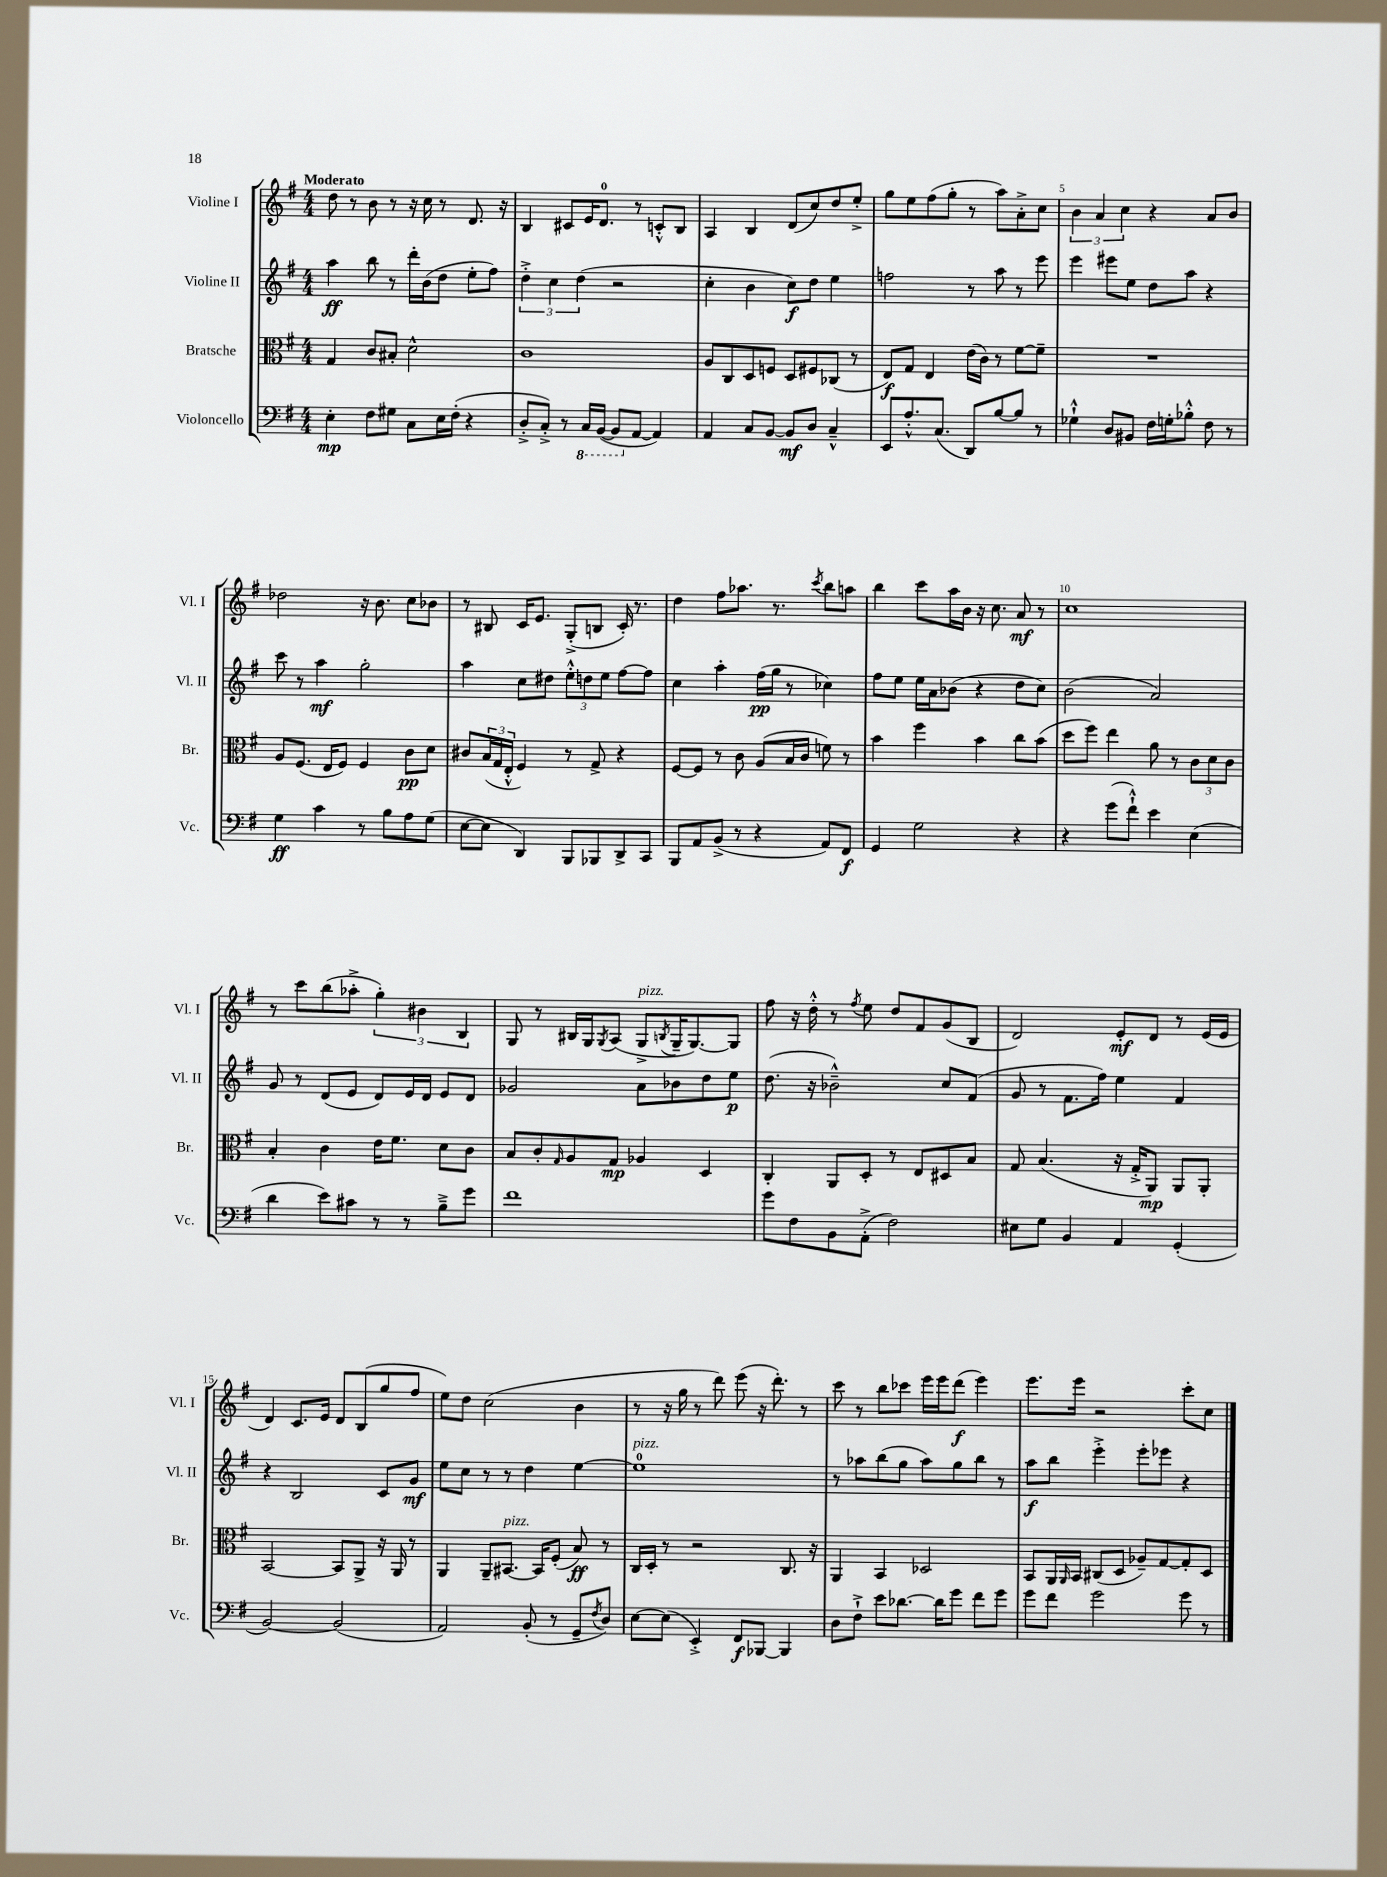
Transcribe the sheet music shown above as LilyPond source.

<<
\new StaffGroup <<
\new Staff = "s0" \with { instrumentName = "Violine I" shortInstrumentName = "Vl. I" } {
    \clef treble \key g \major \numericTimeSignature \time 4/4 \tempo "Moderato"
    d''8 r8 b'8 r8 r16 c''16 r8 d'8. r16 |
    b4 cis'8 e'16 d'8.-0 r8 c'8-.-^ b8 |
    a4 b4 d'8( c''8) d''8 e''8-.-> |
    g''8 e''8 fis''8( g''8-. r8 a''8) a'8-.-> c''8 |
    \tuplet 3/2 { b'4 a'4 c''4 } r4 a'8 b'8 |
    des''2 r16 b'8. c''8 bes'8 |
    r8 bis8 c'16 e'8. g8-.->( b8 c'16-.) r8. |
    d''4 fis''8 aes''8. r8. \acciaccatura { c'''8 } b''8 a''8 |
    b''4 c'''8 a''16 b'16 r16 c''8. a'8\mf r8 |
    c''1 |
    r8 c'''8 b''8( aes''8-.-> \tuplet 3/2 { g''4-.) bis'4 b4 } |
    g8 r8 bis16 g16 \acciaccatura { g8 } a8( g8->^\markup { \italic "pizz." } \acciaccatura { b8 } g16-- g8.~) g8 |
    fis''8 r16 d''16-.-^ r8 \acciaccatura { fis''8 } e''8 d''8 fis'8 g'8( b8 |
    d'2) e'8-.\mf d'8 r8 e'16( e'16 |
    d'4) c'8. e'16 d'8 b8( g''8 fis''8 |
    e''8) d''8 c''2( b'4 |
    r8 r16 g''16 r8 d'''8) e'''8( r16 d'''8.-.) r8 |
    c'''8 r8 b''8 ces'''8 e'''16 e'''16 d'''8\f( e'''4) |
    e'''8. e'''16 r2 c'''8-. c''8 \bar "|." |
}
\new Staff = "s1" \with { instrumentName = "Violine II" shortInstrumentName = "Vl. II" } {
    \clef treble \key g \major \numericTimeSignature \time 4/4
    a''4\ff b''8 r8 d'''16-. b'16( d''8 e''8-. fis''8) |
    \tuplet 3/2 { d''4-.-> c''4 d''4( } r2 |
    c''4-. b'4 c''8\f) d''8 e''4 |
    f''2 r8 a''8 r8 e'''8 |
    e'''4 eis'''8 e''8 d''8 a''8 r4 |
    c'''8 r8 a''4\mf g''2-. |
    a''4 c''8 dis''8 \tuplet 3/2 { e''8-.-^ d''8 e''8 } fis''8~ fis''8 |
    c''4 a''4-. fis''16\pp( g''16 r8 ces''4) |
    fis''8 e''8 e''16 a'16 bes'8( r4 d''8 c''8) |
    b'2( a'2) |
    g'8 r8 d'8( e'8 d'8) e'16 d'16 e'8 d'8 |
    ges'2 a'8 bes'8 d''8 e''8\p |
    d''8.( r16 bes'2---^) c''8 fis'8( |
    g'8 r8 fis'8. fis''16) e''4 fis'4 |
    r4 b2 c'8 g'8\mf |
    e''8 c''8 r8 r8 d''4 e''4~ |
    e''1-0^\markup { \italic "pizz." } |
    r8 aes''8 b''8( g''8 aes''8) g''8 b''8 r8 |
    a''8\f b''8 e'''4-.-> e'''8-. ees'''8 r4 \bar "|." |
}
\new Staff = "s2" \with { instrumentName = "Bratsche" shortInstrumentName = "Br." } {
    \clef alto \key g \major \numericTimeSignature \time 4/4
    g4 c'8 bis8-. d'2-^ |
    c'1 |
    a8 c8 d8 f8 d8 fis8 ces8( r8 |
    e8\f) g8 e4 e'16( c'16) r8 fis'8~ fis'8-- |
    R1 |
    a8 fis8.( e16 fis8) fis4 c'8\pp d'8 |
    cis'8 \tuplet 3/2 { b16( g16 e16-.-^ } fis4) r8 g8-> r4 |
    fis8~ fis8 r8 c'8 a8( b16 c'16 f'8) r8 |
    b'4 fis''4 b'4 c''8 b'8( |
    d''8 fis''8) e''4 a'8 r8 \tuplet 3/2 { c'8 d'8 c'8 } |
    b4-. c'4 e'16 fis'8. d'8 c'8 |
    b8 c'8-. \grace { g16 } a8 g8\mp aes4 d4 |
    c4-. a,8 d8-. r8 e8 dis8 b8 |
    g8 b4.( r16 g16-.-> a,8\mp) a,8 a,8-. |
    b,2~ b,8 a,8-> r16 a,16 r8 |
    a,4 a,8-- bis,8.~^\markup { \italic "pizz." } bis,16 fis8-.( b8\ff) r8 |
    c16 d16-. r8 r2 c8. r16 |
    a,4 b,4 des2 |
    b,8 a,16 \grace { a,16 } b,16 cis8( d8 aes8--) g8~ g8-. d8 \bar "|." |
}
\new Staff = "s3" \with { instrumentName = "Violoncello" shortInstrumentName = "Vc." } {
    \clef bass \key g \major \numericTimeSignature \time 4/4
    e4-.\mp fis8 gis8 c8 e16 fis16-.( r4 |
    d8-.-> c8-.->) r8 \ottava #-1 c,16 b,,16~( b,,8 \ottava #0 a,8~ a,4) |
    a,4 c8 b,8~ b,8\mf d8 c4---^ |
    e,8 a8.-.-^ c8.( d,8) b8~ b8 r8 |
    ges4-!-^ d8 bis,8 fis16 g16-. bes8-.-^ fis8 r8 |
    g4\ff c'4 r8 b8 a8 g8( |
    e8~ e8 d,4) b,,8 bes,,8 d,8-> c,8 |
    b,,8 a,8 b,8->( r8 r4 a,8) fis,8\f |
    g,4 g2 r4 |
    r4 g'8( fis'8-!-^) e'4 e4( |
    d'4 e'8) cis'8 r8 r8 b8---> g'8 |
    fis'1 |
    g'8 fis8 b,8 a,8-.->( fis2) |
    eis8 g8 b,4 a,4 g,4-.( |
    b,2~) b,2( |
    a,2) b,8-.( r8 g,8-- \acciaccatura { fis8 } d8) |
    e8~ e8( e,4-.->) fis,8\f bes,,8~ bes,,4 |
    d8 fis8-!-> e'8 des'8.~ des'16 g'8 fis'8 g'8 |
    g'8 fis'8 g'2 g'8 r8 \bar "|." |
}
>>
>>
\layout { \context { \Score \override BarNumber.break-visibility = ##(#f #t #t) barNumberVisibility = #(every-nth-bar-number-visible 5) } }
